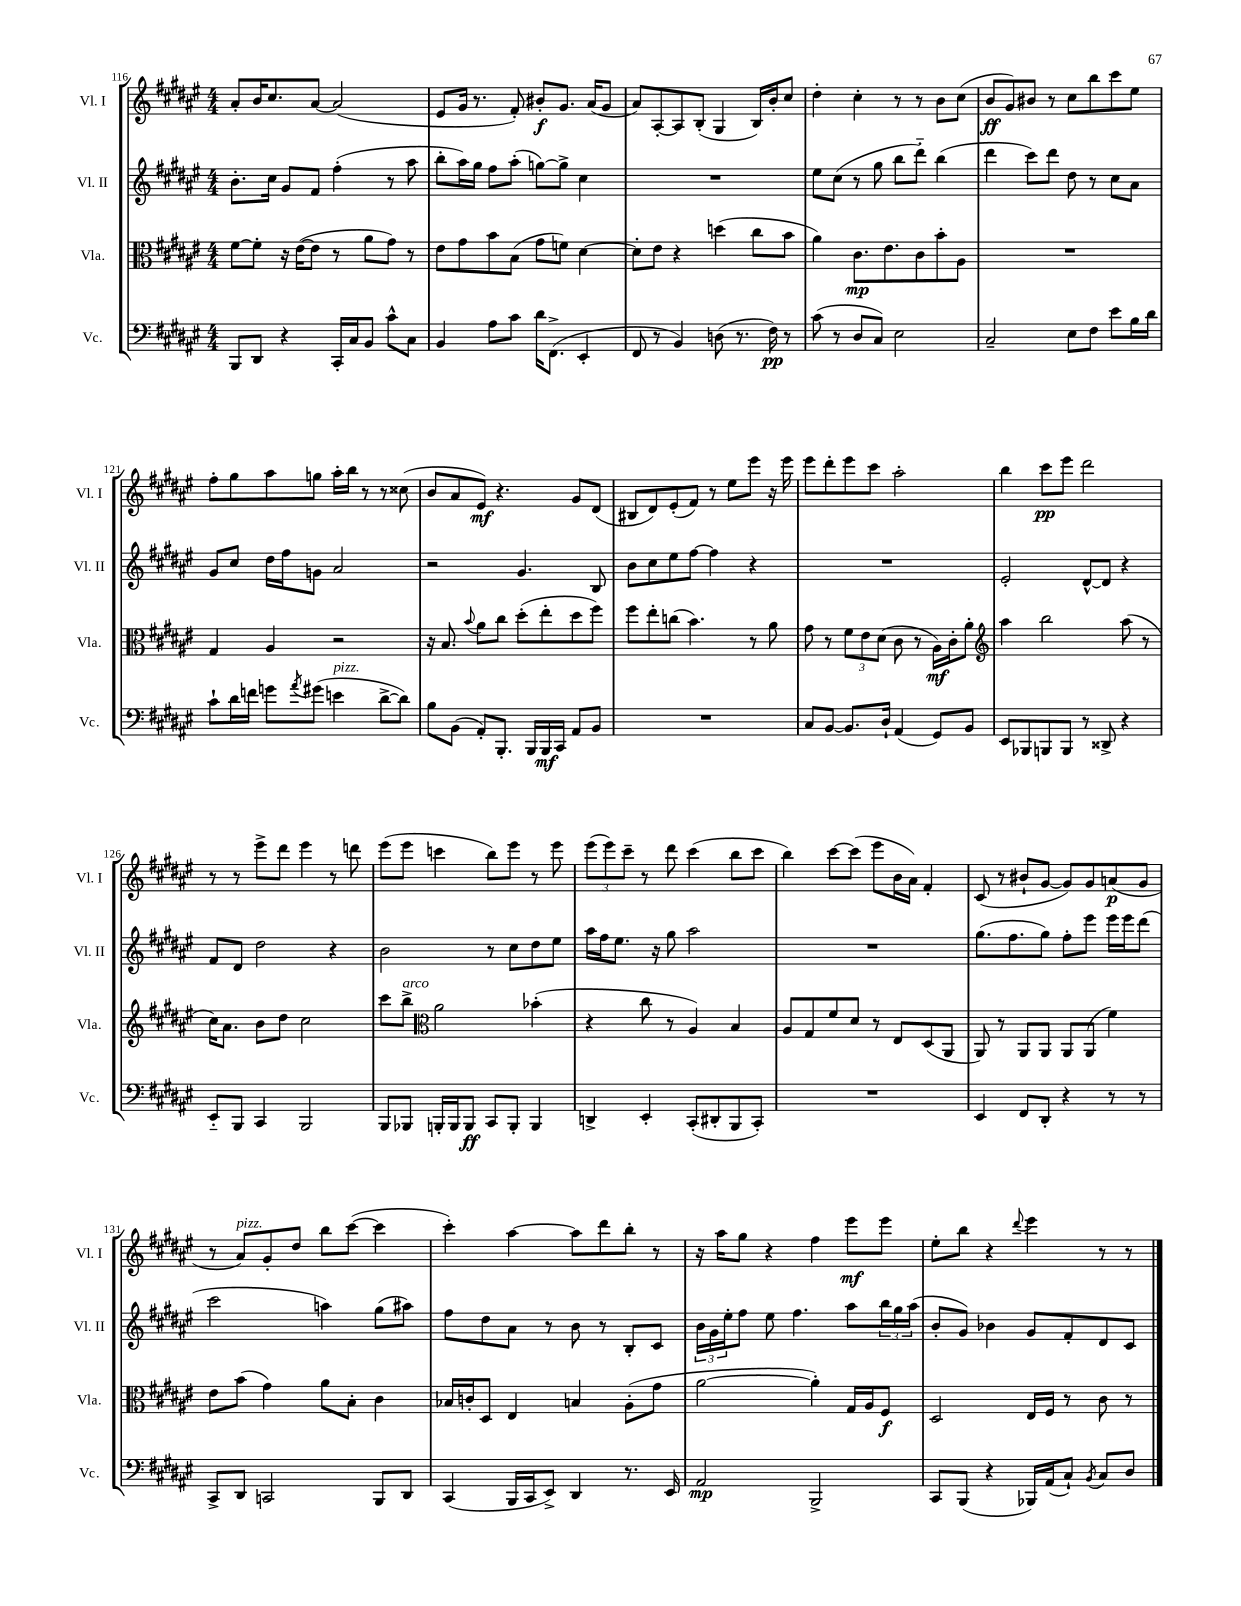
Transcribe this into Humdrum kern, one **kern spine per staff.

**kern	**kern	**kern	**kern
*staff4	*staff3	*staff2	*staff1
*clefF4	*clefC3	*clefG2	*clefG2
*k[f#c#g#d#a#e#]	*k[f#c#g#d#a#e#]	*k[f#c#g#d#a#e#]	*k[f#c#g#d#a#e#]
*M4/4	*M4/4	*M4/4	*M4/4
8BBB	[8f#	8.b'	8a#'
8DD#	8f#']	.	16b
.	.	16cc#	8.cc#
4r	16r	8g#	.
.	([16e#	.	.
.	8e#]	8f#	[8a#
16CC#'	8r	(4ff#'	(2a#]
16C#	.	.	.
8BB	8a#	.	.
8c#^^	8g#)	8r	.
8C#	8r	8aa#	.
=	=	=	=
4BB	8e#	8bb'	8e#
.	8g#	16aa#)	16g#
.	.	16gg#	8.r
8A#	8b	8ff#	.
8c#	(8B	(8aa#'	8f#')
16d#	8g#	[8gg)	8b#'
(8.FF#^	.	.	.
.	8f)	8gg^]	8.g#
4EE#'	[4d#	4cc#	.
.	.	.	(16a#
.	.	.	8g#
=	=	=	=
8FF#	8d#']	1r	8a#)
8r	8e#	.	[8A#'
4BB)	4r	.	8A#]
.	.	.	(8B'
(8D	(4dd	.	4G#
8.r	.	.	.
.	8cc#	.	16B)
16F#)	.	.	16b'
8r	8b	.	8cc#
=	=	=	=
(8c#	4a#)	8ee#	4dd#'
8r	.	(8cc#	.
8D#	8.c#	8r	4cc#'
8C#)	.	8gg#	.
.	8.e#	.	.
2E#	.	8bb	8r
.	8c#	8ddd#'~)	8r
.	8b'	(4bb	8b
.	8A#	.	(8cc#
=	=	=	=
2C#~	1r	4ddd#	8b
.	.	.	8g#)
.	.	8ccc#)	8b#
.	.	8ddd#	8r
8E#	.	8dd#	8cc#
8F#	.	8r	8bb
8e#	.	8cc#	8ccc#
16B	.	8a#	8ee#
16d#	.	.	.
=	=	=	=
8c#`	4G#	8g#	8ff#'
16d#	.	8cc#	8gg#
16f	.	.	.
8g	4A#	16dd#	8aa#
.	.	16ff#	.
8qa#	.	.	.
(8g#	.	8g	8gg
4e	2r	2a#	16aa#'
.	.	.	16bb
.	.	.	8r
[8d#^	.	.	8r
8d#])	.	.	(8cc##
=	=	=	=
8B	16r	2r	8b
.	8.B	.	.
(8BB	.	.	8a#
.	8qqb	.	.
8AA#')	8a#	.	8e#)
8.BBB'	8cc#	.	4.r
.	(8dd#'	4.g#	.
16BBB	.	.	.
16BBB	8ee#'	.	.
16CC#	.	.	.
8AA#	8dd#	.	8g#
8BB	8ff#)	8B	(8d#
=	=	=	=
1r	8ff#	8b	8B#
.	8ee#'	8cc#	8d#)
.	(8cc	8ee#	(8e#'
.	4.b)	[8ff#	8f#)
.	.	4ff#]	8r
.	.	.	8ee#
.	8r	4r	8eee#
.	8a#	.	16r
.	.	.	16eee#
=	=	=	=
8C#	8g#	1r	8eee#
[8BB	8r	.	8ddd#'
8.BB]	12f#	.	8eee#
.	12e#	.	.
.	.	.	8ccc#
.	(12d#	.	.
16D#`	.	.	.
(4AA#	8c#	.	2aa#'
.	8r	.	.
8GG#)	16A#)	.	.
.	16c#'	.	.
8BB	8a#'	.	.
=	=	=	=
*	*clefG2	*	*
8EE#	4aa#	2e#'	4bb
8BBB-	.	.	.
8BBB	2bb	.	8ccc#
8BBB	.	.	8eee#
8r	.	[8d#^^	2ddd#
8DD##^	.	8d#]	.
4r	(8aa#	4r	.
.	8r	.	.
=	=	=	=
8EE#'~	16cc#)	8f#	8r
.	8.a#	.	.
8BBB	.	8d#	8r
4CC#	8b	2dd#	8eee#^
.	8dd#	.	8ddd#
2BBB	2cc#	.	4eee#
.	.	4r	8r
.	.	.	8ddd
=	=	=	=
8BBB	8ccc#	2b	(8eee#
8BBB-	8bb^	.	8eee#
*	*clefC3	*	*
16BBB'	2a#	.	4ccc
16BBB	.	.	.
8BBB	.	.	.
8CC#	.	8r	8bb)
8BBB'	.	8cc#	8eee#
4BBB	(4b-'	8dd#	8r
.	.	8ee#	8eee#
=	=	=	=
4DD^	4r	16aa#	(12eee#
.	.	16ff#	.
.	.	.	12eee#)
.	.	8.ee#	.
.	.	.	12ccc#~
4EE#'	8cc#	.	8r
.	.	16r	.
.	8r	8gg#	8ddd#
(8CC#'	4A#)	2aa#	(4ccc#
8DD#'	.	.	.
8BBB	4B	.	8bb
8CC#')	.	.	8ccc#
=	=	=	=
1r	8A#	1r	4bb)
.	8G#	.	.
.	8f#	.	[8ccc#
.	8d#	.	(8ccc#]
.	8r	.	8eee#
.	8E#	.	16b
.	.	.	16a#)
.	(8D#	.	4f#'
.	8AA#	.	.
=	=	=	=
4EE#	8AA#)	(8.gg#	(8c#
.	8r	.	8r
.	.	8.ff#	.
8FF#	8AA#	.	8b#`
8DD#'	8AA#	8gg#)	[8g#
4r	8AA#	8ff#'	8g#])
.	(8AA#	8eee#	8g#
8r	4f#)	16eee#	(8a
.	.	16eee#	.
8r	.	(8ddd#	8g#
=	=	=	=
8CC#^	8e#	2ccc#	8r
8DD#	(8b	.	8a#)
2CC	4g#)	.	8g#'
.	.	.	8dd#
.	8a#	4aa)	8bb
.	8B'	.	([8ccc#
8BBB	4c#	(8gg#	4ccc#]
8DD#	.	8aa#)	.
=	=	=	=
(4CC#	16B-	8ff#	4ccc#')
.	16c'	.	.
.	8D#	8dd#	.
16BBB	4E#	8a#	[4aa#
16CC#	.	.	.
8EE#^)	.	8r	.
4DD#	4B	8b	8aa#]
.	.	8r	8ddd#
8.r	(8A#'	8B'	8bb'
.	8g#	8c#	8r
16EE#	.	.	.
=	=	=	=
2AA#	[2a#	24b	16r
.	.	24g#	.
.	.	.	16aa#
.	.	24ee#'	.
.	.	8ff#	8gg#
.	.	8ee#	4r
.	.	4.ff#	.
2BBB^	4a#'])	.	4ff#
.	16G#	8aa#	8eee#
.	16A#	.	.
.	8F#	24bb	8eee#
.	.	24gg#	.
.	.	(24aa#	.
=	=	=	=
8CC#	2D#	8b'	8ee#'
(8BBB	.	8g#)	8bb
4r	.	4b-	4r
.	.	.	8qqddd#
16BBB-)	16E#	8g#	4eee#
(16AA#	16F#	.	.
8C#`)	8r	8f#'	.
8qBB	.	.	.
8C#	8c#	8d#	8r
8D#	8r	8c#	8r
==	==	==	==
*-	*-	*-	*-
